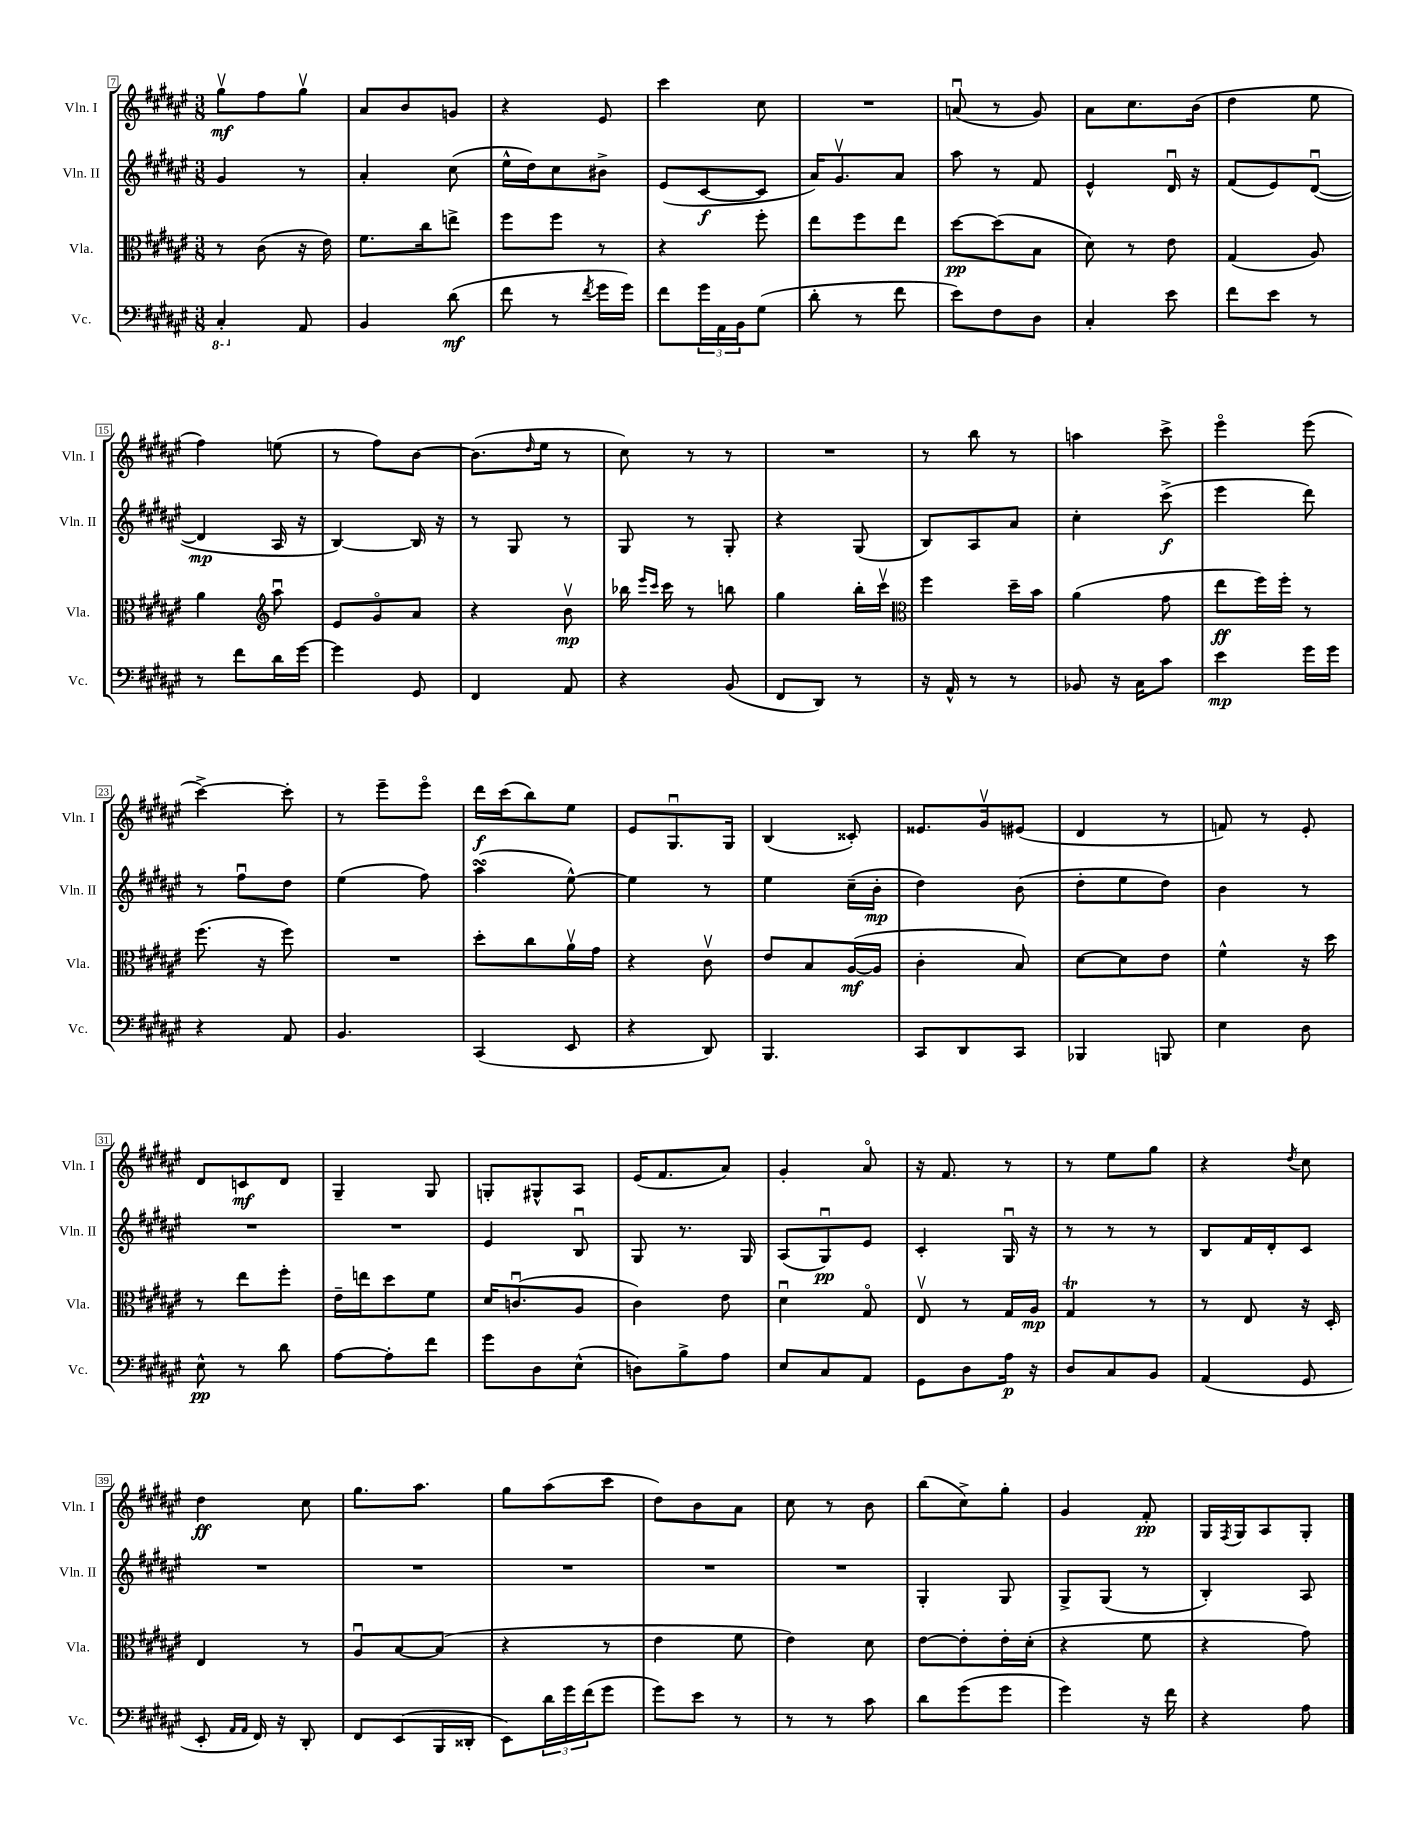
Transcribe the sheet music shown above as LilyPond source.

<<
\new StaffGroup <<
\new Staff = "s0" \with { instrumentName = "Vln. I" shortInstrumentName = "Vln. I" } {
    \clef treble \key fis \major \numericTimeSignature \time 3/8
    gis''8\upbow\mf fis''8 gis''8\upbow |
    ais'8 b'8 g'8 |
    r4 eis'8 |
    cis'''4 cis''8 |
    R4. |
    a'8\downbow( r8 gis'8) |
    ais'8 cis''8. b'16( |
    dis''4 eis''8 |
    fis''4) e''8( |
    r8 fis''8) b'8~ |
    b'8.( \grace { dis''16 } eis''16 r8 |
    cis''8) r8 r8 |
    R4. |
    r8 b''8 r8 |
    a''4 cis'''8-> |
    eis'''4\flageolet eis'''8( |
    cis'''4~->) cis'''8-. |
    r8 eis'''8-- eis'''8\flageolet |
    dis'''16\f cis'''16( b''8) eis''8 |
    eis'8 gis8.\downbow gis16 |
    b4( cisis'8-.) |
    eisis'8. gis'16\upbow eis'8( |
    dis'4 r8 |
    f'8) r8 eis'8-. |
    dis'8 c'8\mf dis'8 |
    gis4-- gis8 |
    g8-. gis8-^ ais8 |
    eis'16( fis'8. ais'8) |
    gis'4-. ais'8\flageolet |
    r16 fis'8. r8 |
    r8 eis''8 gis''8 |
    r4 \acciaccatura { dis''8 } cis''8 |
    dis''4\ff cis''8 |
    gis''8. ais''8. |
    gis''8 ais''8( cis'''8 |
    dis''8) b'8 ais'8 |
    cis''8 r8 b'8 |
    b''8( cis''8->) gis''8-. |
    gis'4 fis'8-.\pp |
    gis16 \acciaccatura { fis8 } gis16 ais8 gis8-. \bar "|." |
}
\new Staff = "s1" \with { instrumentName = "Vln. II" shortInstrumentName = "Vln. II" } {
    \clef treble \key fis \major \numericTimeSignature \time 3/8
    gis'4 r8 |
    ais'4-. cis''8( |
    eis''16-^ dis''16) cis''8 bis'8-> |
    eis'8( cis'8~\f cis'8 |
    ais'16) gis'8.\upbow ais'8 |
    ais''8 r8 fis'8 |
    eis'4-^ dis'16\downbow r16 |
    fis'8( eis'8) dis'8~\downbow( |
    dis'4\mp ais16 r16 |
    b4~) b16 r16 |
    r8 gis8 r8 |
    gis8 r8 gis8-. |
    r4 gis8( |
    b8) ais8 ais'8 |
    cis''4-. cis'''8->\f( |
    eis'''4 dis'''8) |
    r8 fis''8\downbow dis''8 |
    eis''4( fis''8) |
    ais''4\turn( eis''8~-^) |
    eis''4 r8 |
    eis''4 cis''16--( b'16-.\mp |
    dis''4) b'8( |
    dis''8-. eis''8 dis''8) |
    b'4 r8 |
    R4. |
    R4. |
    eis'4 b8\downbow |
    gis8 r8. gis16 |
    ais8( gis8\downbow\pp) eis'8 |
    cis'4-. gis16\downbow r16 |
    r8 r8 r8 |
    b8 fis'16 dis'16-. cis'8 |
    R4. |
    R4. |
    R4. |
    R4. |
    R4. |
    gis4-. gis8 |
    gis8-> gis8( r8 |
    b4-.) ais8 \bar "|." |
}
\new Staff = "s2" \with { instrumentName = "Vla." shortInstrumentName = "Vla." } {
    \clef alto \key fis \major \numericTimeSignature \time 3/8
    r8 cis'8( r16 eis'16) |
    fis'8. cis''16 e''8-> |
    fis''8 fis''8 r8 |
    r4 fis''8-. |
    eis''8 fis''8 eis''8 |
    dis''8~\pp dis''8( b8 |
    dis'8) r8 eis'8 |
    gis4( ais8) |
    ais'4 \clef treble ais''8\downbow |
    eis'8 gis'8\flageolet ais'8 |
    r4 b'8\upbow\mp |
    bes''16 \grace { eis'''16 cis'''16 } cis'''16 r8 b''8 |
    gis''4 b''16-. cis'''16\upbow |
    \clef alto fis''4 dis''16-- b'16 |
    ais'4( gis'8 |
    eis''8\ff fis''16) fis''16-. r8 |
    fis''8.( r16 fis''8) |
    R4. |
    dis''8-. cis''8 ais'16\upbow gis'16 |
    r4 cis'8\upbow |
    eis'8 b8 ais16~\mf( ais16 |
    cis'4-. b8) |
    dis'8~ dis'8 eis'8 |
    fis'4-^ r16 dis''16 |
    r8 eis''8 fis''8-. |
    eis'16-- e''16 dis''8 fis'8 |
    dis'16 c'8.\downbow( ais8 |
    cis'4) eis'8 |
    dis'4\downbow gis8\flageolet |
    eis8\upbow r8 gis16 ais16\mp |
    gis4\trill r8 |
    r8 eis8 r16 dis16-. |
    eis4 r8 |
    ais8\downbow b8~ b8( |
    r4 r8 |
    eis'4 fis'8 |
    eis'4) dis'8 |
    eis'8~ eis'8-. eis'16-. dis'16-.( |
    r4 fis'8 |
    r4 gis'8) \bar "|." |
}
\new Staff = "s3" \with { instrumentName = "Vc." shortInstrumentName = "Vc." } {
    \clef bass \key fis \major \numericTimeSignature \time 3/8
    \ottava #-1 cis,4-. \ottava #0 ais,8 |
    b,4 dis'8\mf( |
    fis'8 r8 \acciaccatura { fis'8 } gis'16 gis'16) |
    fis'8 \tuplet 3/2 { gis'16 ais,16 b,16 } gis8( |
    dis'8-. r8 fis'8 |
    eis'8) fis8 dis8 |
    cis4-. eis'8 |
    fis'8 eis'8 r8 |
    r8 fis'8 dis'16 gis'16~ |
    gis'4 gis,8 |
    fis,4 ais,8 |
    r4 b,8( |
    fis,8 dis,8) r8 |
    r16 ais,16-^ r8 r8 |
    bes,8 r16 cis16 cis'8 |
    eis'4\mp gis'16 gis'16 |
    r4 ais,8 |
    b,4. |
    cis,4( eis,8 |
    r4 dis,8) |
    b,,4. |
    cis,8 dis,8 cis,8 |
    bes,,4 b,,8 |
    eis4 dis8 |
    eis8-^\pp r8 dis'8 |
    ais8~ ais8-. fis'8 |
    gis'8 dis8 eis8-^( |
    d8) b8-> ais8 |
    eis8 cis8 ais,8 |
    gis,8 dis8 ais16\p r16 |
    dis8 cis8 b,8 |
    ais,4( gis,8 |
    eis,8-. \grace { ais,16 ais,16 } fis,16) r16 dis,8-. |
    fis,8 eis,8( b,,16 disis,16-. |
    eis,8) \tuplet 3/2 { dis'16 gis'16 fis'16( } gis'8 |
    gis'8) eis'8 r8 |
    r8 r8 cis'8 |
    dis'8 gis'8( gis'8 |
    gis'4) r16 fis'16 |
    r4 ais8 \bar "|." |
}
>>
>>
\layout { \context { \Score currentBarNumber = #7 \override BarNumber.stencil = #(make-stencil-boxer 0.1 0.3 ly:text-interface::print) } }
